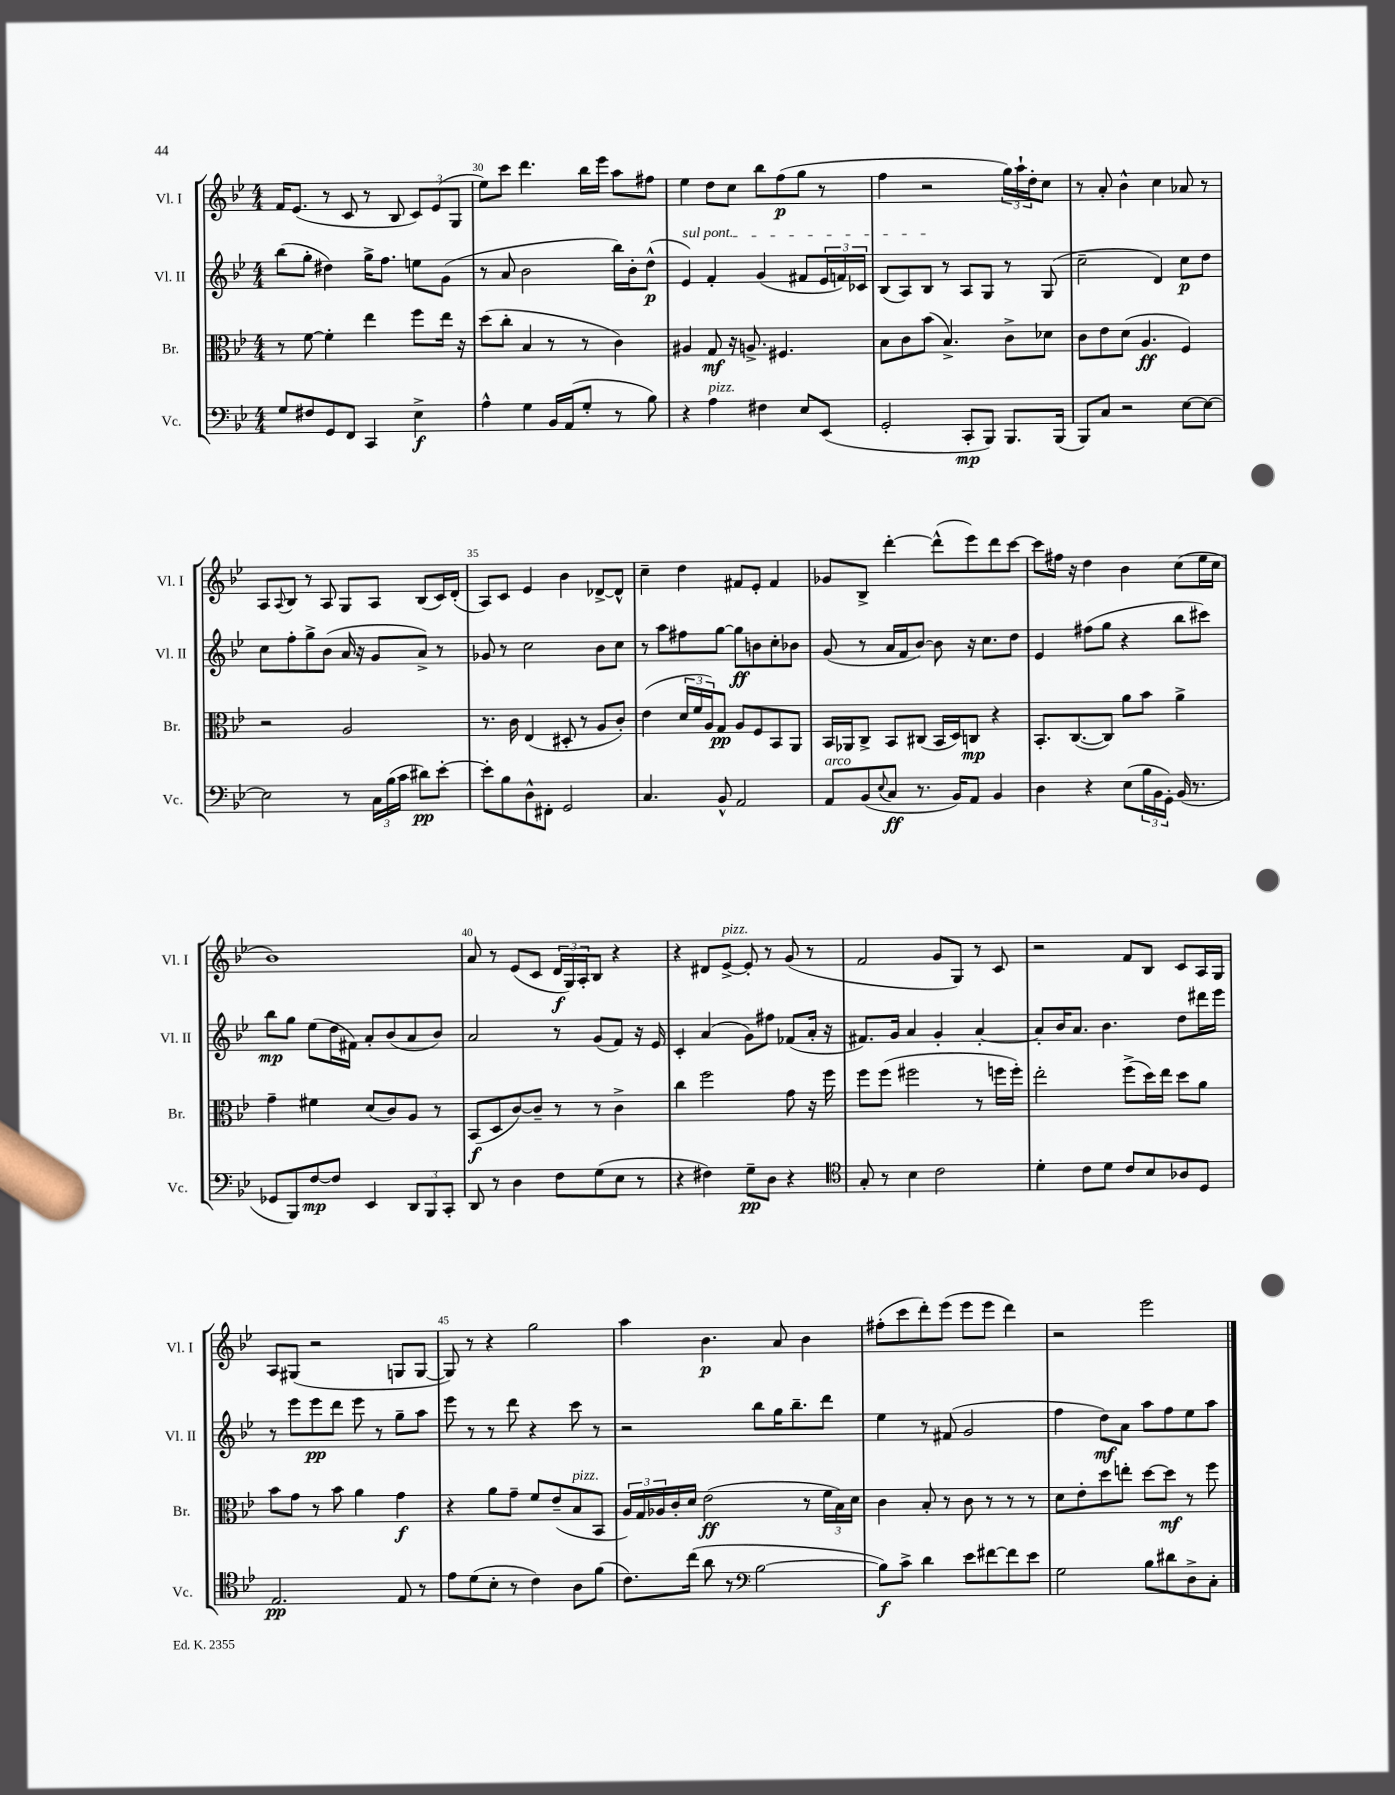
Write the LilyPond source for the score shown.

<<
\new StaffGroup <<
\new Staff = "s0" \with { instrumentName = "Vl. I" shortInstrumentName = "Vl. I" } {
    \clef treble \key bes \major \numericTimeSignature \time 4/4
    f'16 ees'8.( r8 c'8 r8 bes8 \tuplet 3/2 { c'8) ees'8( g8 } |
    ees''8) c'''8 d'''4. bes''16 ees'''16 a''8 fis''8 |
    ees''4 d''8 c''8 bes''8 f''8\p( g''8 r8 |
    f''4 r2 \tuplet 3/2 { g''16) a''16-! d''16-. } c''8 |
    r8 a'8-. bes'4-^ c''4 aes'8 r8 |
    a8 \appoggiatura { a8 } bes8 r8 a8 g8 a8 bes8( c'16) d'16-.( |
    a8) c'8 ees'4 bes'4 des'8~-> des'8-^ |
    c''4-- d''4 fis'8 ees'8-. fis'4 |
    ges'8 bes8-> d'''4~-. d'''8-^( ees'''8) d'''8 c'''8~ |
    c'''8 fis''16 r16 d''4 bes'4 c''8( ees''16 c''16 |
    bes'1) |
    a'8 r8 ees'8( c'8 \tuplet 3/2 { d'16\f g16) a16-. } bes8 r4 |
    r4 dis'8 ees'8~->^\markup { \italic "pizz." } ees'8-. r8 g'8( r8 |
    f'2 g'8 g8) r8 c'8 |
    r2 f'8 bes8 c'8 a16 g16 |
    a8 gis8( r2 g8 g8~ |
    g8) r8 r4 g''2 |
    a''4 bes'4.\p a'8 bes'4 |
    fis''8-.( c'''8 d'''8-.) ees'''8( ees'''8 ees'''8 d'''4) |
    r2 ees'''2 \bar "|." |
}
\new Staff = "s1" \with { instrumentName = "Vl. II" shortInstrumentName = "Vl. II" } {
    \clef treble \key bes \major \numericTimeSignature \time 4/4
    bes''8( g''8-. dis''4) g''16-> f''8. e''8 g'8( |
    r8 a'8 bes'2 bes''16) bes'16-. d''8-^\p( |
    \once \override TextSpanner.bound-details.left.text = \markup { \italic "sul pont." } ees'4\startTextSpan) f'4-. g'4( fis'8 \tuplet 3/2 { ees'16 f'16) ces'16 } |
    bes8( a8) bes8\stopTextSpan r8 a8 g8 r8 g8( |
    c''2-- d'4) c''8\p d''8 |
    c''8 f''8-. g''8-> bes'8( a'16 r16 g'8 a'8->) r8 |
    ges'8 r8 c''2 bes'8 c''8 |
    r8 a''8 fis''8 g''8~ g''8\ff b'8 c''8-. bes'8 |
    g'8( r8 a'16 f'16 bes'8~) bes'8 r16 c''8. d''8 |
    ees'4 fis''8( g''8 r4 bes''8 cis'''8) |
    bes''8\mp g''8 ees''8( d''16 fis'16) a'8-. bes'8( a'8 bes'8) |
    a'2 r8 g'8( f'8) r16 ees'16 |
    c'4-. a'4( g'8) fis''8 fes'8( a'16-. r16 |
    fis'8.) g'16 a'4 g'4-. a'4~-. |
    a'8-. bes'16 a'8. bes'4. d''8 dis'''16 ees'''16 |
    r8 ees'''8 ees'''8\pp d'''8 ees'''8 r8 g''8-- a''8 |
    ees'''8 r8 r8 d'''8 r4 c'''8 r8 |
    r2 bes''8 g''16 bes''8.-- d'''8 |
    ees''4 r8 fis'8( g'2 |
    f''4 d''8\mf) a'8 a''8 f''8 ees''8 a''8 \bar "|." |
}
\new Staff = "s2" \with { instrumentName = "Br." shortInstrumentName = "Br." } {
    \clef alto \key bes \major \numericTimeSignature \time 4/4
    r8 f'8~ f'4-. ees''4 f''8 ees''16 r16 |
    d''8( c''8-. bes4 r8 r8 c'4) |
    ais4 g8\mf r16 a8.-> fis4. |
    bes8 c'8 bes'8( bes4.->) c'8-> des'8 |
    c'8 ees'8 d'8( a4.\ff f4) |
    r2 a2 |
    r8. c'16 ees4( dis8-. r8 a8 c'8-.) |
    ees'4( \tuplet 3/2 { d'16 f'16 a16) } g8\pp a8 f8 bes,8 a,8 |
    bes,16 aes,16 c8-> bes,8 cis8( bes,16 d16) c8\mp r4 |
    bes,8.-. c8.~( c8) a'8 bes'8 a'4-> |
    g'4-- fis'4 d'8( c'8) a8 r8 |
    bes,8\f( d8 c'8~) c'8-- r8 r8 c'4-> |
    c''4 f''2 g'8 r16 f''16 |
    f''8 f''8( fis''2 r8 f''16 f''16-.) |
    ees''2-. f''8->( d''16) ees''16 d''8 a'8 |
    bes'8 g'8 r8 bes'8 a'4 g'4\f |
    r4 a'8 g'8-- f'8 ees'8--( bes8^\markup { \italic "pizz." } bes,8 |
    \tuplet 3/2 { a16) g16 aes16 } c'16-. d'16 ees'2\ff( r8 \tuplet 3/2 { f'16 bes16) d'16 } |
    c'4 bes8-. r8 c'8 r8 r8 r8 |
    d'8 ees'8-. d''8 e''8-. d''8~ d''8\mf r8 f''8 \bar "|." |
}
\new Staff = "s3" \with { instrumentName = "Vc." shortInstrumentName = "Vc." } {
    \clef bass \key bes \major \numericTimeSignature \time 4/4
    g8 fis8 g,8 f,8 c,4 ees4->\f |
    a4-^ g4 bes,16 a,16( g8-. r8 bes8) |
    r4 a4^\markup { \italic "pizz." } fis4 ees8 ees,8( |
    g,2-. c,8-.\mp bes,,8) bes,,8. bes,,16( |
    bes,,8) c8 r2 ees8~ ees8~ |
    ees2 r8 \tuplet 3/2 { c16 bes16( c'16 } dis'8\pp) ees'8~-. |
    ees'8-. bes8 d8-^ fis,8-. g,2 |
    c4. bes,8-^ a,2 |
    a,8^\markup { \italic "arco" } bes,8( \appoggiatura { ees8 } c8\ff r8. bes,16) a,8 bes,4 |
    d4 r4 ees8( \tuplet 3/2 { bes16 bes,16 g,16-.) } bes,16( r8. |
    ges,8 bes,,8) f8~\mp f8 ees,4 \tuplet 3/2 { d,8 bes,,8 c,8-. } |
    d,8 r8 d4 f8 g8( ees8 r8 |
    r4 fis4) g8--\pp d8 r4 |
    \clef tenor g8-. r8 bes4 c'2 |
    d'4-. c'8 d'8 c'8 bes8 aes8 d8 |
    ees2.\pp ees8 r8 |
    ees'8 d'8( bes8-. r8 c'4) a8 f'8( |
    c'8.) c''16( a'8 r8 \clef bass bes2~ |
    bes8\f) c'8-> d'4 ees'8 fis'8~ fis'8 ees'8 |
    g2 bes8 dis'8 d8-> c8-. \bar "|." |
}
>>
>>
\layout { \context { \Score currentBarNumber = #29 \override BarNumber.break-visibility = ##(#f #t #t) barNumberVisibility = #(every-nth-bar-number-visible 5) } }
